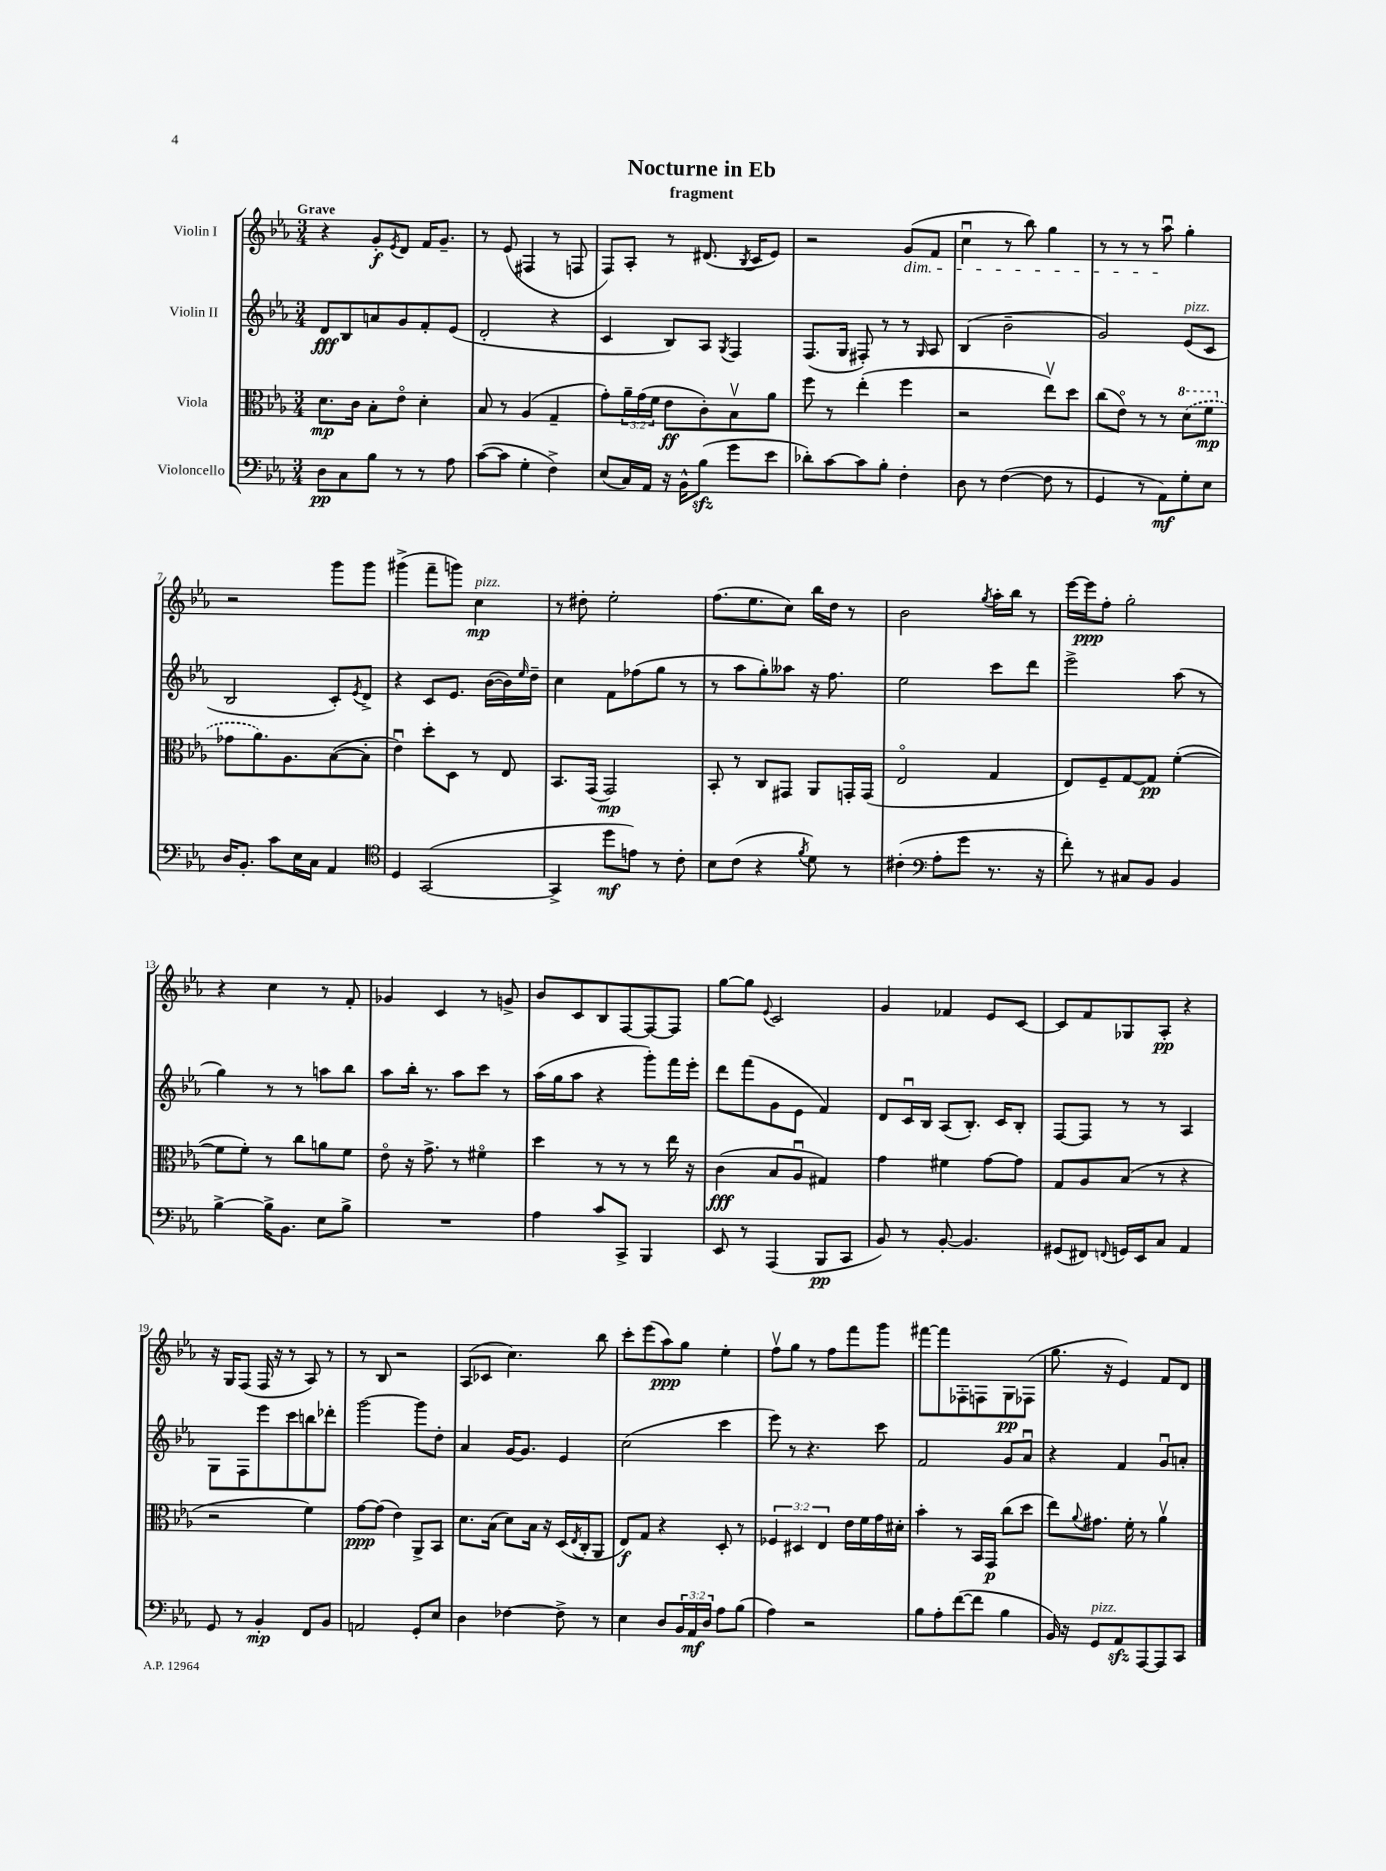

**kern	**dynam	**kern	**dynam	**kern	**dynam	**kern	**dynam
*part4	*part4	*part3	*part3	*part2	*part2	*part1	*part1
*staff4	*staff4	*staff3	*staff3	*staff2	*staff2	*staff1	*staff1
*I"Violoncello	*	*I"Viola	*	*I"Violin II	*	*I"Violin I	*
*clefF4	*	*clefC3	*	*clefG2	*	*clefG2	*
*k[b-e-a-]	*	*k[b-e-a-]	*	*k[b-e-a-]	*	*k[b-e-a-]	*
*M3/4	*	*M3/4	*	*M3/4	*	*M3/4	*
=1	=1	=1	=1	=1	=1	=1	=1
!	!	!	!	!	!	!LO:TX:a:B:t=Grave	!
8D\L	pp	8.d\L	mp	8d/L	fff	4r	.
8C\	.	.	.	8B-/	.	.	.
.	.	16c\Jk	.	.	.	.	.
8B-\J	.	8B-'\L	.	8an/	.	8g'/L	f
.	.	.	.	.	.	8qe-/	.
8r	.	8e-\J	.	8g/	.	8d/J	.
8r	.	4d'\	.	8f'/	.	16f/KL	.
.	.	.	.	.	.	8.g~/J	.
8A-\	.	.	.	(8e-/J	.	.	.
=2	=2	=2	=2	=2	=2	=2	=2
([8c\L	.	8B-/	.	2d'/	.	8r	.
8c\J]	.	8r	.	.	.	(8e-/	.
4G'\	.	(4A-/	.	.	.	4F#X/	.
4F^\)	.	4G~/	.	4r	.	8r	.
.	.	.	.	.	.	8Fn/	.
=3	=3	=3	=3	=3	=3	=3	=3
(8E-/L	.	8g'\L)	.	4c/	.	8F/L)	.
16C/L)	.	24a-~\L	.	.	.	8A-'/J	.
.	.	(24g\	.	.	.	.	.
16AA-/JJ	.	.	.	.	.	.	.
.	.	24f\JJ	.	.	.	.	.
16r	.	8e-\L	ff	8B-/L)	.	8r	.
16BB-^^\KL	.	.	.	.	.	.	.
(8B-zz\J	.	8c'\)	.	8A-/J	.	(8.d#X/	.
.	.	.	.	8qG/	.	.	.
8g\L	.	8B-v\	.	4F/	.	.	.
.	.	.	.	.	.	8qB-/	.
.	.	.	.	.	.	16c/KL	.
8e-\J	.	8a-\J	.	.	.	8e-/J)	.
=4	=4	=4	=4	=4	=4	=4	=4
8d-X'\L)	.	8ff\	.	(8.F/L	.	2r	.
[8c\	.	8r	.	.	.	.	.
.	.	.	.	16G/Jk	.	.	.
8c\]	.	(4ee-'\	.	8F#X'/)	.	.	.
8B-'\J	.	.	.	8r	.	.	.
!	!	!	!	!	!	!LO:TX:b:i:t=dim.	!
4F'\	.	4ff\	.	8r	.	(8g/L	.
.	.	.	.	16qqG/	.	.	.
.	.	.	.	8A-/	.	8f/J	.
=5	=5	=5	=5	=5	=5	=5	=5
8D\	.	2r	.	(4B-/	.	4ccu\	.
8r	.	.	.	.	.	.	.
([4F\	.	.	.	2b-~\	.	8r	.
.	.	.	.	.	.	8bb-\)	.
8F\]	.	8ee-v\L)	.	.	.	4gg\	.
8r	.	8dd\J	.	.	.	.	.
=6	=6	=6	=6	=6	=6	=6	=6
4GG/	.	(8cc\L	.	2g/)	.	8r	.
.	.	8e-\J)	.	.	.	8r	.
8r	.	8r	.	.	.	8r	.
8AA-\L)	mf	8r	.	.	.	8aa-u\	.
*	*	*8va	*	*	*	*	*
!	!	!	!	!LO:TX:a:i:t=pizz.	!	!	!
8G'\	.	(8dd\L	.	(8e-/L	.	4gg'\	.
8E-\J	.	8ff\J	mp	8c/J	.	.	.
!!LO:LB:g=z
=7	=7	=7	=7	=7	=7	=7	=7
*	*	*X8va	*	*	*	*	*
16D/KL	.	8g-X\L	.	2B-/	.	2r	.
8.BB-'/J	.	.	.	.	.	.	.
.	.	8.a-\)	.	.	.	.	.
8c\L	.	.	.	.	.	.	.
.	.	8.A-\	.	.	.	.	.
16E-\L	.	.	.	.	.	.	.
16C\JJ	.	.	.	.	.	.	.
4AA-/	.	([8B-\	.	8c'/L)	.	8ggg\L	.
.	.	.	.	8qe-/	.	.	.
.	.	8B-'\J]	.	8d^/J	.	8ggg\J	.
=8	=8	=8	=8	=8	=8	=8	=8
*clefC4	*	*	*	*	*	*	*
4D/	.	4e-u\)	.	4r	.	(4ggg#X^\	.
([2GG/	.	8dd'\L	.	8c/L	.	8fff~\L	.
.	.	8D\J	.	8.e-/J	.	8gggn\J)	.
!	!	!	!	!	!	!LO:TX:a:i:t=pizz.	!
.	.	8r	.	.	.	4cc\	mp
.	.	.	.	([16b-\LL	.	.	.
.	.	8E-/	.	16b-\])	.	.	.
.	.	.	.	16qqee-/	.	.	.
.	.	.	.	16dd~\JJ	.	.	.
=9	=9	=9	=9	=9	=9	=9	=9
4GG^/]	.	8.BB-/L	.	4cc\	.	8r	.
.	.	.	.	.	.	8dd#X'\	.
.	.	(16GG/Jk	.	.	.	.	.
8dd\L	mf	2GG/)	mp	8f\L	.	2ee-'\	.
8en\J)	.	.	.	(8ff-X\	.	.	.
8r	.	.	.	8gg\J	.	.	.
8c'\	.	.	.	8r	.	.	.
=10	=10	=10	=10	=10	=10	=10	=10
8B-\L	.	8BB-'/	.	8r	.	(8.ff\L	.
(8c\J	.	8r	.	8aa-\L	.	.	.
.	.	.	.	.	.	8.ee-\	.
4r	.	8C/L	.	8gg'\)	.	.	.
.	.	8GG#X/J	.	8aa--X\J	.	8cc\J)	.
8qf/	.	.	.	.	.	.	.
8d\)	.	8AA-/L	.	16r	.	16bb-\LL	.
.	.	.	.	8.ff\	.	16dd\JJ	.
8r	.	16GGn'/L	.	.	.	8r	.
.	.	(16GG/JJ	.	.	.	.	.
=11	=11	=11	=11	=11	=11	=11	=11
(4c#X'\	.	2E-/	.	2ee-\	.	2b-\	.
*clefF4	*	*	*	*	*	*	*
8A-'\L	.	.	.	.	.	.	.
8g\J	.	.	.	.	.	.	.
.	.	.	.	.	.	8qgg/	.
8.r	.	4G/	.	8ccc\L	.	16aa-'\LL	.
.	.	.	.	.	.	16bb-\JJ	.
.	.	.	.	8ddd\J	.	8r	.
16r	.	.	.	.	.	.	.
=12	=12	=12	=12	=12	=12	=12	=12
8f'\)	.	8E-/L)	.	2eee-^\	.	[16eee-\LL	.
.	.	.	.	.	.	16eee-\J]	ppp
8r	.	8F~/	.	.	.	8ff'\J	.
8C#X/L	.	[8G/	.	.	.	2gg'\	.
8BB-/J	.	8G/J]	pp	.	.	.	.
4BB-/	.	([4f'\	.	(8aa-\	.	.	.
.	.	.	.	8r	.	.	.
!!LO:LB:g=z
=13	=13	=13	=13	=13	=13	=13	=13
[4B-^\	.	8f\L]	.	4gg\)	.	4r	.
.	.	8f'\J)	.	.	.	.	.
16B-^\KL]	.	8r	.	8r	.	4cc\	.
8.BB-\J	.	.	.	.	.	.	.
.	.	8cc\L	.	8r	.	.	.
8E-\L	.	8an\	.	8aan\L	.	8r	.
8B-^\J	.	8f\J	.	8bb-\J	.	8f'/	.
=14	=14	=14	=14	=14	=14	=14	=14
2.r	.	8e-\	.	8aa-\L	.	4g-X/	.
.	.	16r	.	16bb-'\Jk	.	.	.
.	.	8.g^\	.	8.r	.	.	.
.	.	.	.	.	.	4c/	.
.	.	8r	.	8aa-\L	.	.	.
.	.	4f#X\	.	8ccc\J	.	8r	.
.	.	.	.	8r	.	8gn^/	.
=15	=15	=15	=15	=15	=15	=15	=15
4A-\	.	4dd\	.	(16aa-\LL	.	8b-/L	.
.	.	.	.	16gg\J	.	.	.
.	.	.	.	8aa-\J	.	8c/	.
8c/L	.	8r	.	4r	.	8B-/	.
8CC^/J	.	8r	.	.	.	[8F/	.
4BBB-/	.	8r	.	8ggg'\L)	.	8F/_	.
.	.	16ee-\	.	16fff\L	.	8F/J]	.
.	.	16r	.	16eee-'\JJ	.	.	.
=16	=16	=16	=16	=16	=16	=16	=16
8EE-/	.	(4c\	fff	8ddd\L	.	[8gg\L	.
8r	.	.	.	(8fff\	.	8gg\J]	.
.	.	.	.	.	.	8qqe-/	.
(4AAA-/	.	8B-/L	.	8g\	.	2c/	.
.	.	8A-u/J	.	8e-\J	.	.	.
8BBB-/L	pp	4G#X/)	.	4f/)	.	.	.
8CC/J	.	.	.	.	.	.	.
=17	=17	=17	=17	=17	=17	=17	=17
8BB-/)	.	4g\	.	8d/L	.	4g/	.
8r	.	.	.	16cu/L	.	.	.
.	.	.	.	16B-/JJ	.	.	.
[8BB-'/	.	4f#X\	.	(8A-/L	.	4f-X/	.
4.BB-/]	.	.	.	8.B-'/J)	.	.	.
.	.	[8g\L	.	.	.	8e-/L	.
.	.	.	.	16c/KL	.	.	.
.	.	8g\J]	.	8B-'/J	.	[8c/J	.
=18	=18	=18	=18	=18	=18	=18	=18
(8GG#X/L	.	8G/L	.	[8F/L	.	8c/L]	.
8FF#X/J)	.	8A-/	.	8F/J]	.	8f/	.
8qqFFn/	.	.	.	.	.	.	.
16GGn/LL	.	(8B-/J	.	8r	.	8G-X/	.
16EE-/J	.	.	.	.	.	.	.
8C/J	.	8r	.	8r	.	8A-'/J	pp
4AA-/	.	4r	.	4A-/	.	4r	.
!!LO:LB:g=z
=19	=19	=19	=19	=19	=19	=19	=19
8GG/	.	2r	.	8G\L	.	16r	.
.	.	.	.	.	.	16G/KL	.
8r	.	.	.	8F\	.	(8F/J	.
4BB-'/	mp	.	.	8eee-\	.	16F/	.
.	.	.	.	.	.	16r	.
.	.	.	.	8ccc\	.	8r	.
8FF/L	.	4f\)	.	8bbn\	.	8A-/)	.
8BB-/J	.	.	.	8ddd-X'\J	.	8r	.
=20	=20	=20	=20	=20	=20	=20	=20
2AAn/	.	[8g\L	ppp	[2ggg\	.	8r	.
.	.	(8g\J]	.	.	.	8B-/	.
.	.	4e-\)	.	.	.	2r	.
8GG'/L	.	8AA-^/L	.	8ggg\L]	.	.	.
8E-/J	.	8BB-/J	.	8dd'\J	.	.	.
=21	=21	=21	=21	=21	=21	=21	=21
4D\	.	8.d\L	.	4a-/	.	(8A-/L	.
.	.	.	.	.	.	8c-X/J	.
.	.	(16B-\Jk	.	.	.	.	.
[4F-X\	.	8d\L)	.	[16g/KL	.	4.cc\)	.
.	.	.	.	8.g/J]	.	.	.
.	.	16B-\Jk	.	.	.	.	.
.	.	16r	.	.	.	.	.
8F-^\]	.	(16D/LL	.	4e-/	.	.	.
.	.	8qE-/	.	.	.	.	.
.	.	16C'/J	.	.	.	.	.
8r	.	8AA-/J	.	.	.	8bb-\	.
=22	=22	=22	=22	=22	=22	=22	=22
4E-\	.	8E-/L)	f	(2cc\	.	8ccc'\L	.
.	.	8G/J	.	.	.	(8eee-\	.
8D/L	.	4r	.	.	.	8aa-\)	ppp
24BB-/L	.	.	.	.	.	8gg\J	.
24AA-/	mf	.	.	.	.	.	.
24D/JJ	.	.	.	.	.	.	.
8A-\L	.	8D'/	.	4ccc\	.	4ee-'\	.
(8B-\J	.	8r	.	.	.	.	.
=23	=23	=23	=23	=23	=23	=23	=23
4A-\)	.	6F-X/	.	8eee-\)	.	8ffv\L	.
.	.	.	.	8r	.	8gg\J	.
.	.	6D#X/	.	.	.	.	.
2r	.	.	.	4.r	.	8r	.
.	.	6E-/	.	.	.	.	.
.	.	.	.	.	.	8ff\L	.
.	.	16e-\LL	.	.	.	8fff\	.
.	.	16f\	.	.	.	.	.
.	.	16g\	.	8ccc\	.	8ggg\J	.
.	.	16d#X'\JJ	.	.	.	.	.
=24	=24	=24	=24	=24	=24	=24	=24
8B-\L	.	4b-'\	.	2f/	.	[8fff#X\L	.
8A-'\	.	.	.	.	.	8fff#\]	.
([8f\	.	8r	.	.	.	8F-X'\	.
8f\J]	.	16BB-/LL	.	.	.	8Fn\	.
.	.	16GG/JJ	p	.	.	.	.
4B-\	.	(8cc\L	.	8g/L	.	8G\	pp
.	.	8dd\J	.	8a-u/J	.	(8F-X\J	.
=25	=25	=25	=25	=25	=25	=25	=25
16BB-/)	.	8ee-\L)	.	4r	.	8.gg\	.
16r	.	.	.	.	.	.	.
.	.	8qqa-/	.	.	.	.	.
!LO:TX:a:i:t=pizz.	!	!	!	!	!	!	!
8GG/L	.	8.g#X\J	.	.	.	.	.
.	.	.	.	.	.	16r	.
8AA-zz/	.	.	.	4f/	.	4e-/)	.
.	.	16f'\	.	.	.	.	.
[8AAA-/	.	8r	.	.	.	.	.
8AAA-/]	.	4a-v\	.	8gu/L	.	8f/L	.
8CC/J	.	.	.	8an'/J	.	8d/J	.
==	==	==	==	==	==	==	==
*-	*-	*-	*-	*-	*-	*-	*-
